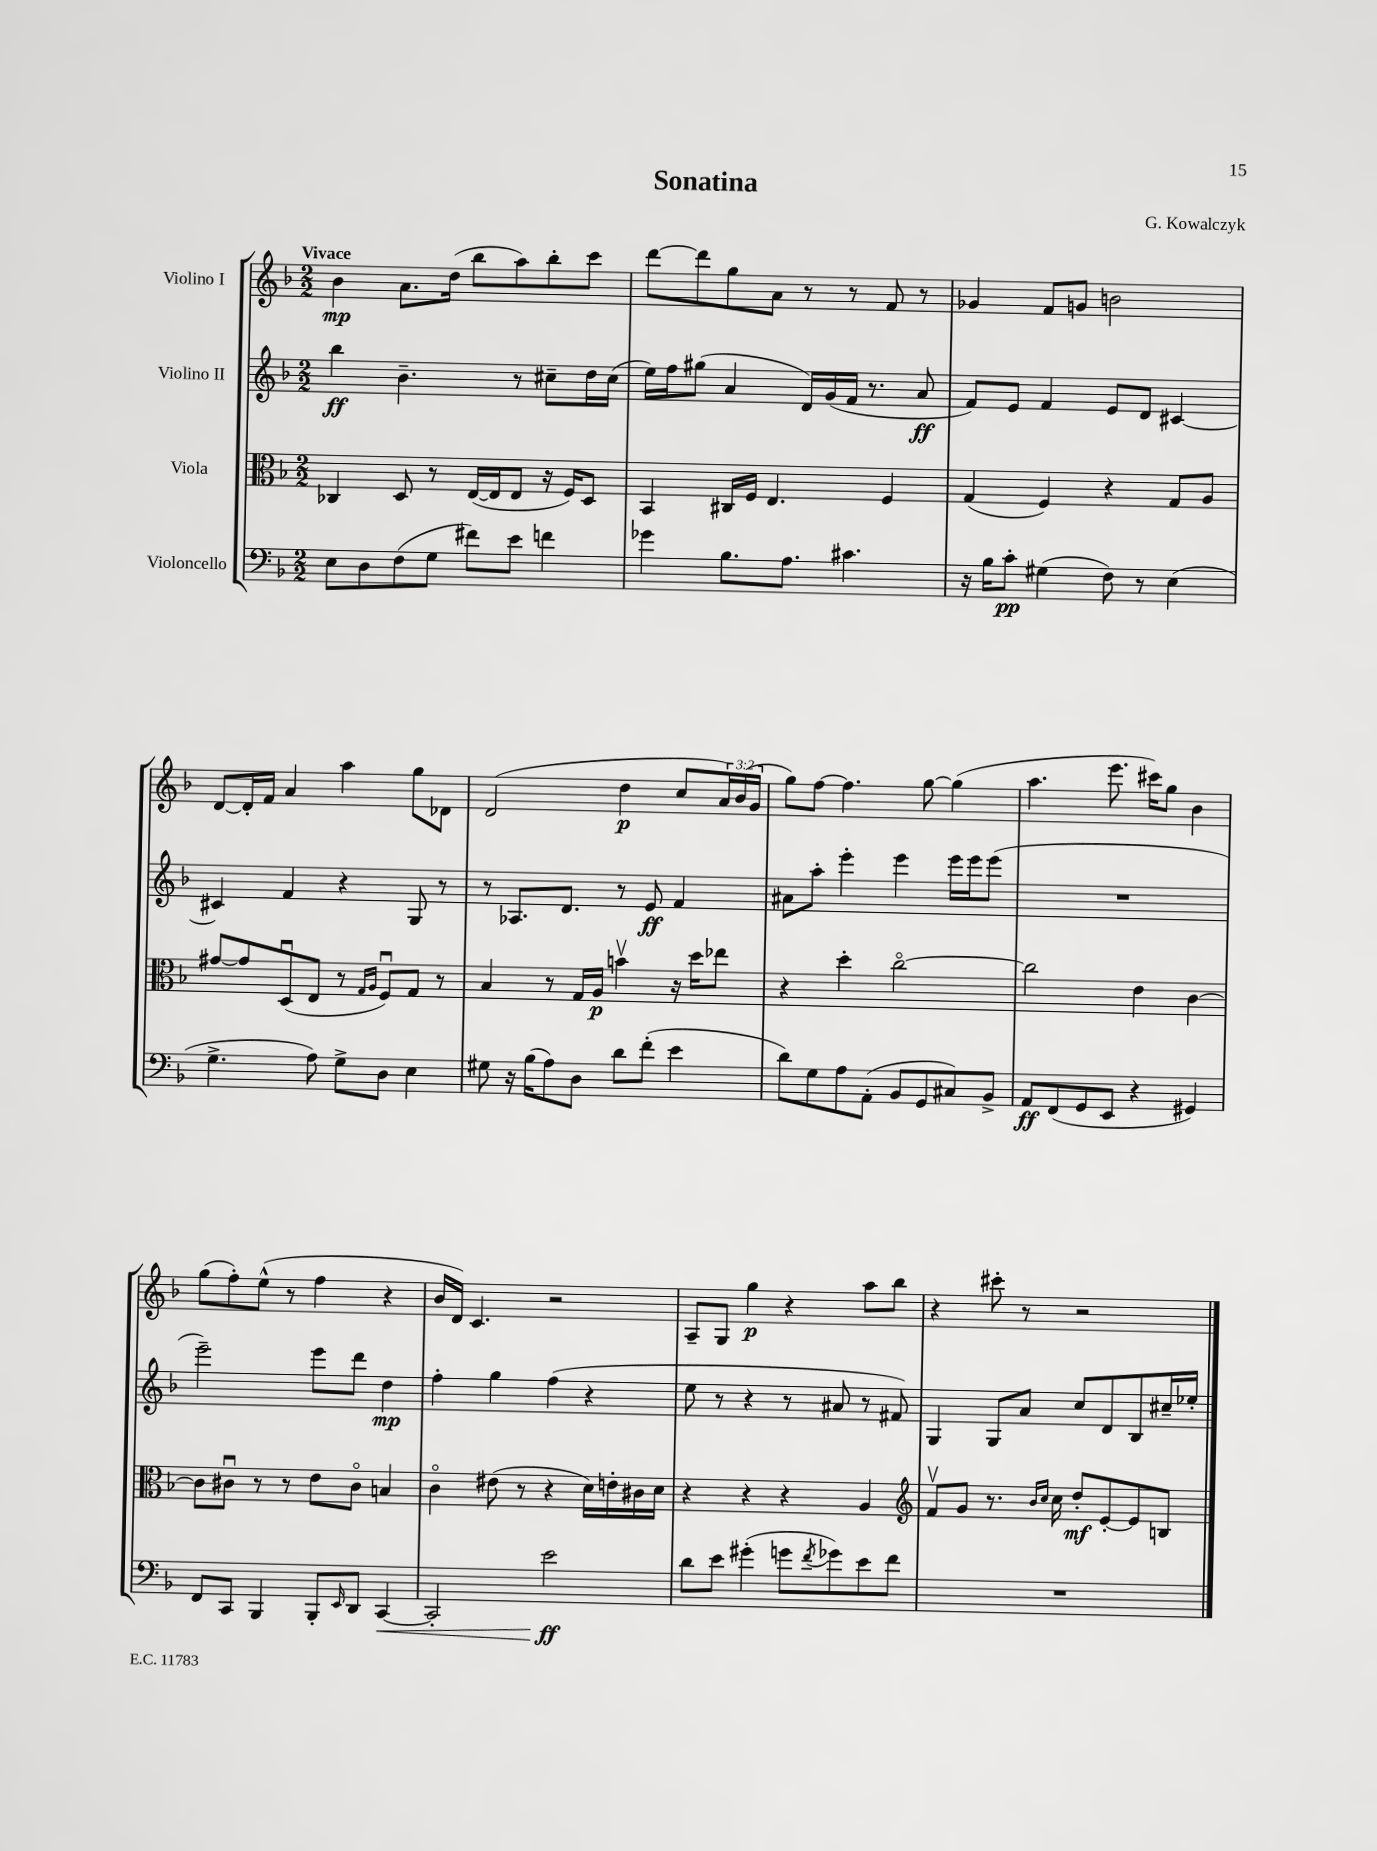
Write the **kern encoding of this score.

**kern	**dynam	**kern	**dynam	**kern	**dynam	**kern	**dynam
*part4	*part4	*part3	*part3	*part2	*part2	*part1	*part1
*staff4	*staff4	*staff3	*staff3	*staff2	*staff2	*staff1	*staff1
*I"Violoncello	*	*I"Viola	*	*I"Violino II	*	*I"Violino I	*
*clefF4	*	*clefC3	*	*clefG2	*	*clefG2	*
*k[b-]	*	*k[b-]	*	*k[b-]	*	*k[b-]	*
*M2/2	*	*M2/2	*	*M2/2	*	*M2/2	*
=1	=1	=1	=1	=1	=1	=1	=1
!	!	!	!	!	!	!LO:TX:a:B:t=Vivace	!
8E\L	.	4C-X/	.	4bb-\	ff	4b-\	mp
8D\	.	.	.	.	.	.	.
(8F\	.	8D/	.	4.b-~\	.	8.a\L	.
8G\J	.	8r	.	.	.	.	.
.	.	.	.	.	.	(16dd\Jk	.
8f#X\L)	.	([16E/LL	.	.	.	8bb-\L	.
.	.	16E/J]	.	.	.	.	.
8e\J	.	8E/J	.	8r	.	8aa\)	.
4fn\	.	16r	.	8cc#X~\L	.	8bb-'\	.
.	.	16F/KL)	.	.	.	.	.
.	.	8D/J	.	16dd\L	.	8ccc\J	.
.	.	.	.	(16cc#\JJ	.	.	.
=2	=2	=2	=2	=2	=2	=2	=2
4g-X\	.	4BB-/	.	16ee\LL)	.	[8ddd\L	.
.	.	.	.	16ff\J	.	.	.
.	.	.	.	(8gg#X\J	.	8ddd\]	.
8.B-\L	.	16C#X/LL	.	4a/	.	8gg\	.
.	.	16F/JJ	.	.	.	.	.
.	.	4.E/	.	.	.	8a\J	.
8.A\J	.	.	.	.	.	.	.
.	.	.	.	16d/LL)	.	8r	.
.	.	.	.	(16g/	.	.	.
4.c#X\	.	.	.	16f/JJ	.	8r	.
.	.	.	.	8.r	.	.	.
.	.	4F/	.	.	.	8f/	.
.	.	.	.	8a/	ff	8r	.
=3	=3	=3	=3	=3	=3	=3	=3
16r	.	(4G/	.	8f/L)	.	4g-X/	.
16B-\KL	.	.	.	.	.	.	.
8c'\J	pp	.	.	8e/J	.	.	.
(4G#X\	.	4F/)	.	4f/	.	8f/L	.
.	.	.	.	.	.	8gn/J	.
8F\)	.	4r	.	8e/L	.	2bn\	.
8r	.	.	.	8d/J	.	.	.
(4E\	.	8G/L	.	[4c#X/	.	.	.
.	.	8A/J	.	.	.	.	.
!!LO:LB:g=z
=4	=4	=4	=4	=4	=4	=4	=4
4.G^\	.	[8g#X/L	.	4c#X/]	.	[8d/L	.
.	.	8g#/]	.	.	.	16d'/L]	.
.	.	.	.	.	.	16f/JJ	.
.	.	(8Du/	.	4f/	.	4a/	.
8A\)	.	8E/J	.	.	.	.	.
8G^\L	.	8r	.	4r	.	4aa\	.
.	.	16qqG/LL	.	.	.	.	.
.	.	16qqA/JJ	.	.	.	.	.
8D\J	.	8Fu/L)	.	.	.	.	.
4E\	.	8G/J	.	8G/	.	8gg\L	.
.	.	8r	.	8r	.	8d-X\J	.
=5	=5	=5	=5	=5	=5	=5	=5
8G#X\	.	4B-/	.	8r	.	(2d/	.
16r	.	.	.	8.A-X/L	.	.	.
(16B-\KL	.	.	.	.	.	.	.
8A\)	.	8r	.	.	.	.	.
.	.	.	.	8.d/J	.	.	.
8D\J	.	16G/LL	.	.	.	.	.
.	.	16A/JJ	p	.	.	.	.
8d\L	.	4bnv\	.	8r	.	4dd\	p
(8f'\J	.	.	.	8e/	ff	.	.
4e\	.	16r	.	4f/	.	8cc/L	.
.	.	16dd\KL	.	.	.	.	.
.	.	8ee-X\J	.	.	.	24a/L)	.
.	.	.	.	.	.	(24b-/	.
.	.	.	.	.	.	24g/JJ	.
=6	=6	=6	=6	=6	=6	=6	=6
8d\L)	.	4r	.	8a#X\L	.	8gg\L)	.
8G\	.	.	.	8aa'\J	.	[8ff\J	.
8A\	.	4dd'\	.	4eee'\	.	4.ff\]	.
(8AA'\J	.	.	.	.	.	.	.
8BB-/L	.	[2cc\	.	4eee\	.	.	.
8GG/	.	.	.	.	.	[8gg\	.
8C#X/)	.	.	.	16eee\LL	.	(4gg\]	.
.	.	.	.	16eee\J	.	.	.
8BB-^/J	.	.	.	(8eee\J	.	.	.
=7	=7	=7	=7	=7	=7	=7	=7
8AA/L	ff	2cc\]	.	1r	.	4.aa\	.
(8FF/	.	.	.	.	.	.	.
8GG/	.	.	.	.	.	.	.
8EE/J	.	.	.	.	.	8.eee\	.
4r	.	4e\	.	.	.	.	.
.	.	.	.	.	.	16ccc#X\KL)	.
.	.	.	.	.	.	8gg\J	.
4GG#X/)	.	[4c\	.	.	.	4b-\	.
!!LO:LB:g=z
=8	=8	=8	=8	=8	=8	=8	=8
8FF/L	.	8c\L]	.	2eee~\)	.	(8gg\L	.
8CC/J	.	8c#Xu\J	.	.	.	8ff'\)	.
4BBB-/	.	8r	.	.	.	(8ee^^\J	.
.	.	8r	.	.	.	8r	.
8BBB-'/L	.	8e\L	.	8eee\L	.	4ff\	.
16qqEE/	.	.	.	.	.	.	.
8DD/J	.	8c#\J	.	8ddd\J	.	.	.
!	!LO:HP:b	!	!	!	!	!	!
[4CC/	<	4Bn/	.	4dd\	mp	4r	.
=9	=9	=9	=9	=9	=9	=9	=9
2CC'/]	.	4c\	.	4ff'\	.	16b-/LL	.
.	.	.	.	.	.	16d/JJ)	.
.	.	.	.	.	.	4.c/	.
.	.	(8e#X\	.	4gg\	.	.	.
.	.	8r	.	.	.	.	.
2e\	ff	4r	.	(4ff\	.	2r	.
.	.	16d\LL)	.	4r	.	.	.
.	.	16en'\	.	.	.	.	.
.	.	16c#X\	.	.	.	.	.
.	.	16d\JJ	.	.	.	.	.
.	[	.	.	.	.	.	.
=10	=10	=10	=10	=10	=10	=10	=10
8d\L	.	4r	.	8ee\	.	8A~/L	.
8e\J	.	.	.	8r	.	8G/J	.
(4g#X'\	.	4r	.	4r	.	4gg\	p
8gn\L	.	4r	.	8r	.	4r	.
8qf/	.	.	.	.	.	.	.
8g-X\)	.	.	.	8a#X/	.	.	.
8e\	.	4A/	.	8r	.	8aa\L	.
8f\J	.	.	.	8f#X/)	.	8bb-\J	.
=11	=11	=11	=11	=11	=11	=11	=11
*	*	*clefG2	*	*	*	*	*
1r	.	8fv/L	.	4G/	.	4r	.
.	.	8g/J	.	.	.	.	.
.	.	8.r	.	8G/L	.	8ccc#X'\	.
.	.	.	.	8a/J	.	8r	.
.	.	16qqb-/LL	.	.	.	.	.
.	.	16qqcc/JJ	.	.	.	.	.
.	.	16cc\	.	.	.	.	.
.	.	8dd'/L	mf	8cc/L	.	2r	.
.	.	[8e'/	.	8d/	.	.	.
.	.	8e/]	.	8B-/	.	.	.
.	.	8Bn/J	.	16cc#X~/L	.	.	.
.	.	.	.	16ee-X'/JJ	.	.	.
==	==	==	==	==	==	==	==
*-	*-	*-	*-	*-	*-	*-	*-
